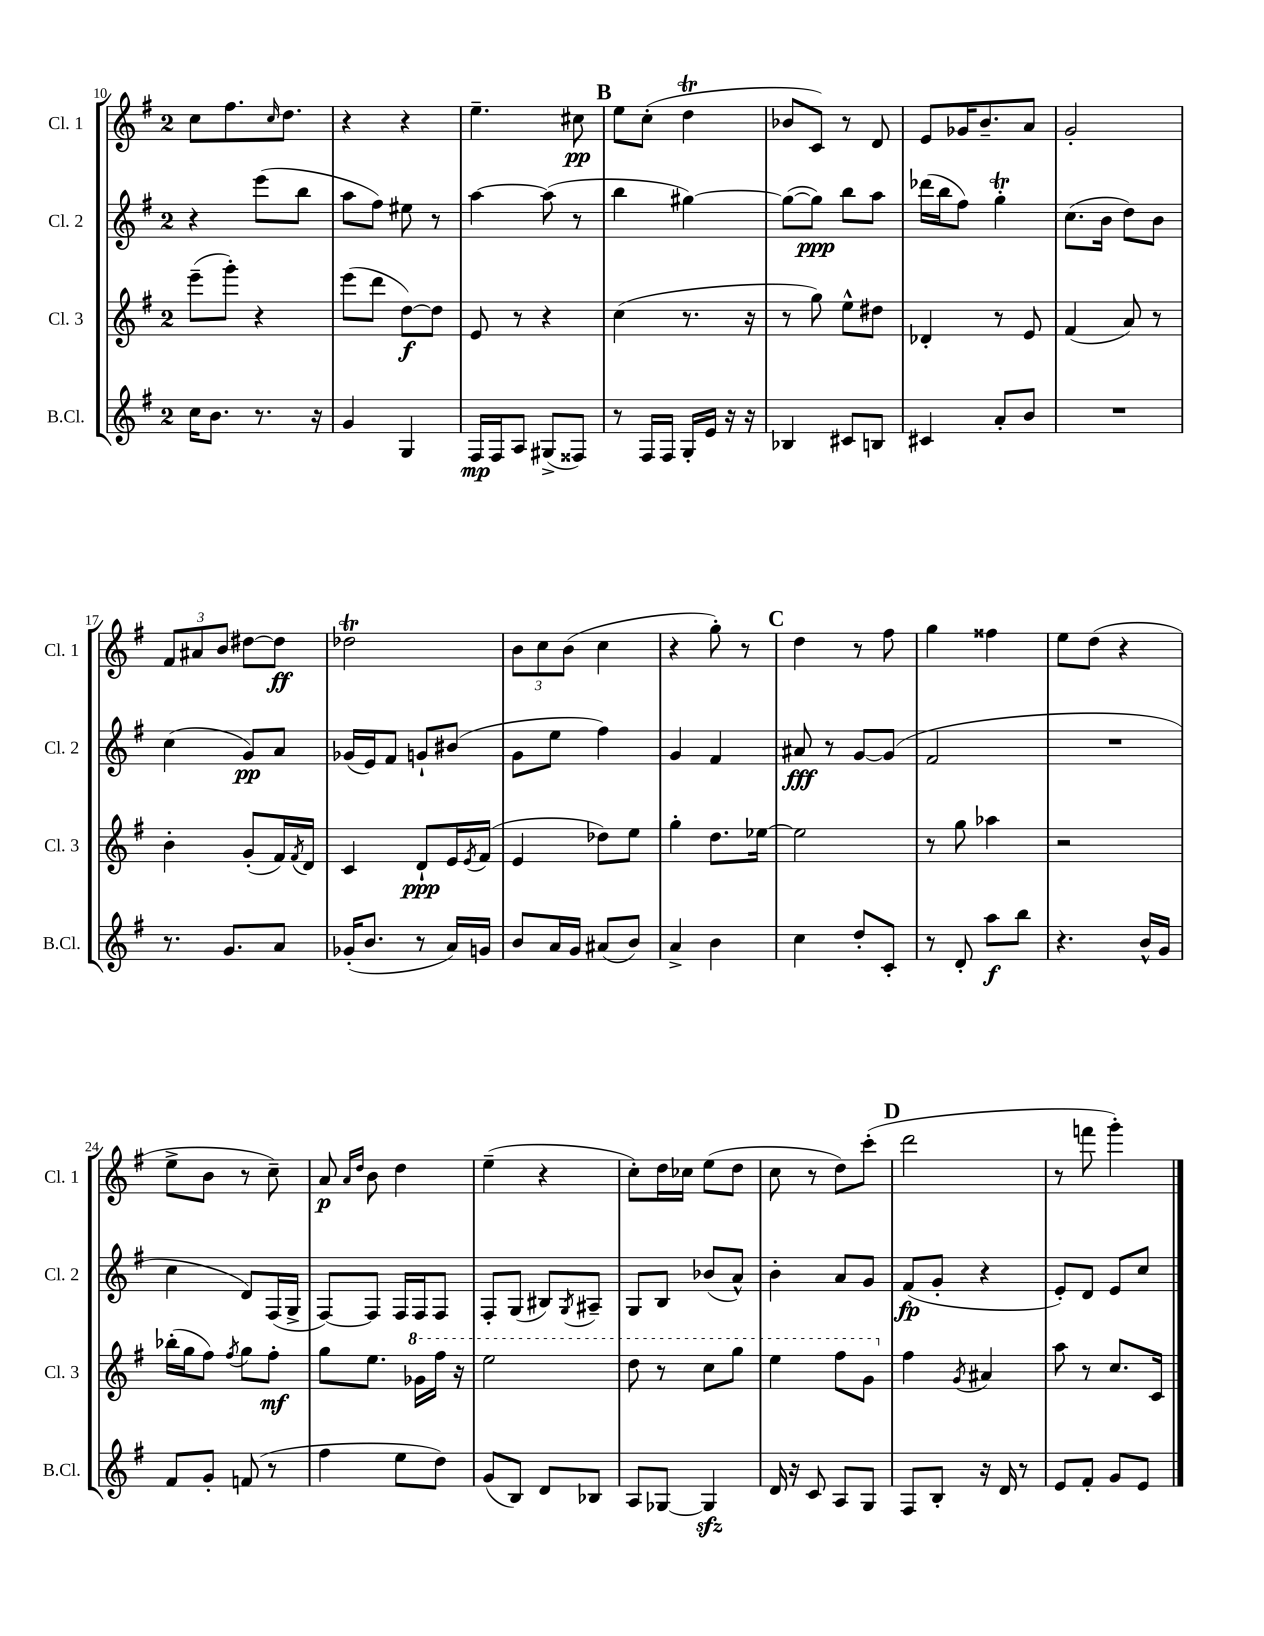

**kern	**kern	**kern	**kern
*staff4	*staff3	*staff2	*staff1
*clefG2	*clefG2	*clefG2	*clefG2
*k[f#]	*k[f#]	*k[f#]	*k[f#]
*M2/4	*M2/4	*M2/4	*M2/4
16cc	(8eee~	4r	8cc
8.b	.	.	.
.	8ggg')	.	8.ff#
8.r	4r	(8eee	.
.	.	.	16qqcc
.	.	.	8.dd
.	.	8bb	.
16r	.	.	.
=	=	=	=
4g	(8eee	8aa	4r
.	8ddd	8ff#)	.
4G	[8dd)	8ee#	4r
.	8dd]	8r	.
=	=	=	=
16F#	8e	[4aa	4.ee~
16F#	.	.	.
8A	8r	.	.
(8G#^	4r	(8aa]	.
8F##)	.	8r	8cc#
=	=	=	=
8r	(4cc	4bb	8ee
16F#	.	.	(8cc'
16F#	.	.	.
16G'	8.r	[4gg#)	4dd
16e	.	.	.
16r	.	.	.
16r	16r	.	.
=	=	=	=
4B-	8r	(8gg#_	8b-
.	8gg)	8gg#])	8c)
8c#	8ee^^	8bb	8r
8B	8dd#	8aa	8d
=	=	=	=
4c#	4d-'	(16ddd-	8e
.	.	16bb	.
.	.	8ff#)	16g-
.	.	.	8.b~
8a'	8r	4gg'	.
8b	8e	.	8a
=	=	=	=
2r	(4f#	(8.cc	2g'
.	.	16b	.
.	8a)	8dd)	.
.	8r	8b	.
=	=	=	=
8.r	4b'	(4cc	12f#
.	.	.	12a#
.	.	.	12b
8.g	.	.	.
.	(8g'	8g)	[8dd#
8a	16f#)	8a	8dd#]
.	8qf#	.	.
.	16d	.	.
=	=	=	=
(16g-'	4c	(16g-	2dd-
8.b	.	16e)	.
.	.	8f#	.
8r	8d`	8g`	.
16a)	16e	(8b#	.
.	8qe	.	.
16g	(16f#	.	.
=	=	=	=
8b	4e	8g	12b
.	.	.	12cc
16a	.	8ee	.
.	.	.	(12b
16g	.	.	.
(8a#	8dd-)	4ff#)	4cc
8b)	8ee	.	.
=	=	=	=
4a^	4gg'	4g	4r
4b	8.dd	4f#	8gg')
.	.	.	8r
.	[16ee-	.	.
=	=	=	=
4cc	2ee-]	8a#	4dd
.	.	8r	.
8dd'	.	[8g	8r
8c'	.	(8g]	8ff#
=	=	=	=
8r	8r	2f#	4gg
8d'	8gg	.	.
8aa	4aa-	.	4ff##
8bb	.	.	.
=	=	=	=
4.r	2r	2r	8ee
.	.	.	(8dd
.	.	.	4r
16b^^	.	.	.
16g	.	.	.
=	=	=	=
8f#	(16bb-'	4cc	8ee^
.	16gg	.	.
8g'	8ff#)	.	8b
.	8qff#	.	.
(8f	8gg	8d)	8r
8r	8ff#'	(16F#	8cc~)
.	.	16G^	.
=	=	=	=
4ff#	8gg	[8F#)	8a
.	.	.	16qqa
.	.	.	16qqdd
.	8.ee	8F#]	8b
8ee	.	16F#	4dd
.	16gg-	16F#	.
8dd)	16fff#	8F#	.
.	16r	.	.
=	=	=	=
(8g	2eee	8F#'	(4ee~
8B)	.	(8G	.
8d	.	8B#)	4r
.	.	8qG	.
8B-	.	8A#~	.
=	=	=	=
8A	8ddd	8G	8cc')
[8G-	8r	8B	16dd
.	.	.	16cc-
4G-]	8ccc	(8b-	(8ee
.	8ggg	8a^^)	8dd
=	=	=	=
16d	4eee	4b'	8cc
16r	.	.	.
8c	.	.	8r
8A	8fff#	8a	8dd)
8G	8gg	8g	(8ccc'
=	=	=	=
8F#	4ff#	(8f#	2ddd
8B'	.	8g'	.
.	8qg	.	.
16r	4a#	4r	.
16d	.	.	.
8r	.	.	.
=	=	=	=
8e	8aa	8e')	8r
8f#'	8r	8d	8fff
8g	8.cc	8e	4ggg')
8e	.	8cc	.
.	16c	.	.
==	==	==	==
*-	*-	*-	*-
